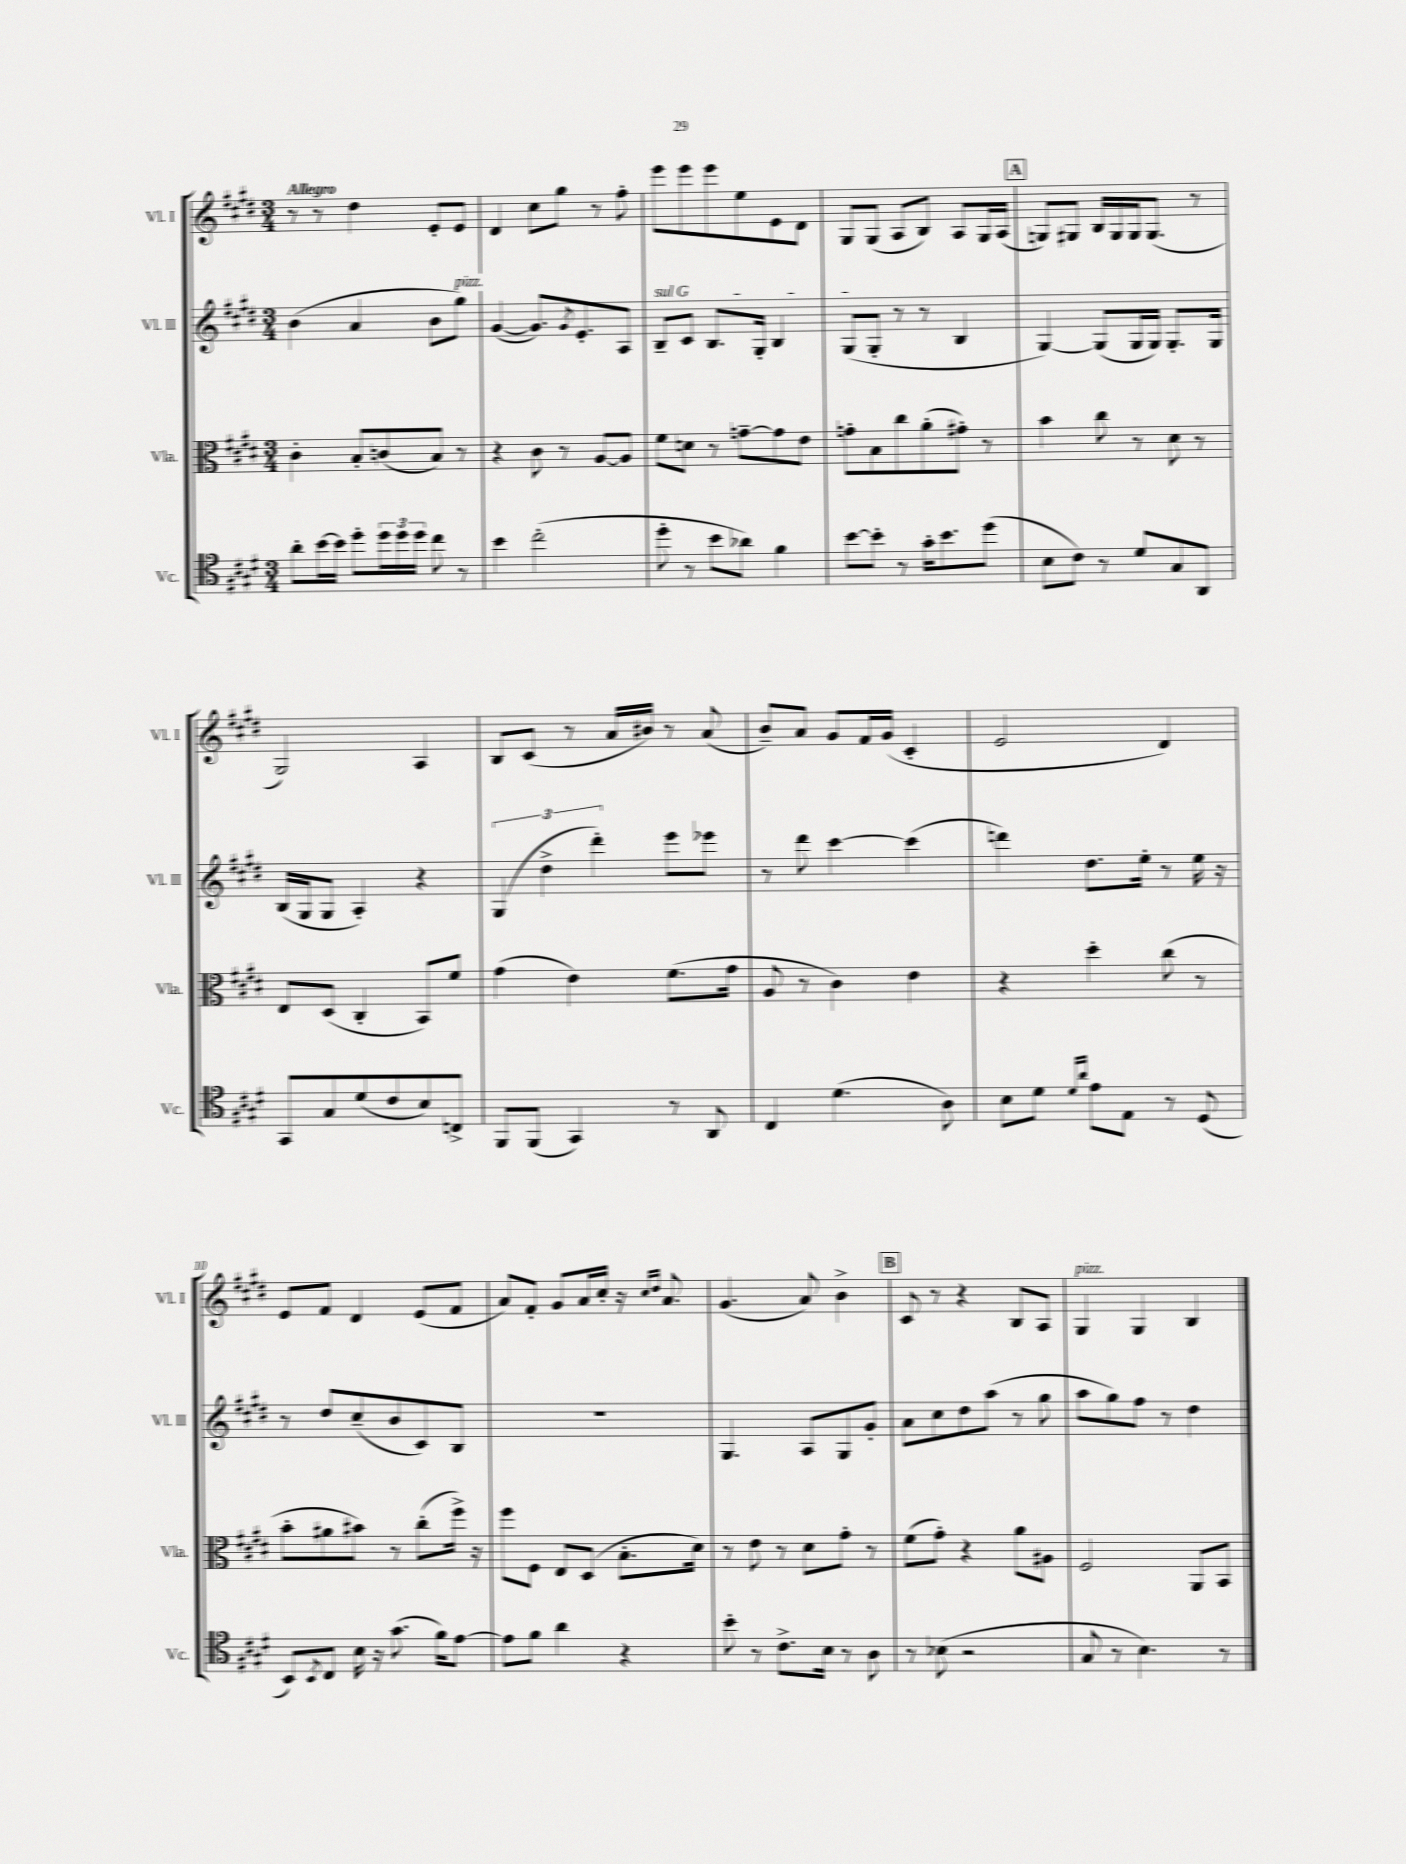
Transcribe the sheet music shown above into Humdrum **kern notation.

**kern	**kern	**kern	**kern
*staff4	*staff3	*staff2	*staff1
*clefC4	*clefC3	*clefG2	*clefG2
*k[f#c#g#d#]	*k[f#c#g#d#]	*k[f#c#g#d#]	*k[f#c#g#d#]
*M3/4	*M3/4	*M3/4	*M3/4
8a'	4c#'	(4b	8r
[16b	.	.	8r
16b]	.	.	.
8dd#'	8B'	4a	4dd#
24dd#	(8c	.	.
24dd#	.	.	.
24dd#	.	.	.
8cc#	8B)	8b	8e'
8r	8r	8gg#)	8e
=	=	=	=
4b	4r	([4g#	4d#
(2cc#'	8c#	8.g#])	8cc#
.	8r	.	8gg#
.	.	8qg#	.
.	.	8.e'	.
.	[8A	.	8r
.	8A]	8A	8ff#'
=	=	=	=
8dd#'	8f#	8B~	8eee
8r	8d	8c#	8eee
8b	8r	8.B	8eee
8a-)	[8g~	.	8ee
.	.	16G#'	.
4f#	8g]	4B	8e
.	8e	.	8d#
=	=	=	=
[8b	8g'	(8G#	8G#
8b']	8B	8G#'	(8G#
8r	8cc#	8r	8A
16g#'	(8a'	8r	8B)
8.b	.	.	.
.	8g#')	4B	8A
(8dd#	8r	.	16G#
.	.	.	(16A
=	=	=	=
8B	4b	[4G#)	8G)
8c#)	.	.	8G#
8r	8cc#	(8G#]	16B
.	.	.	16G#
8d#	8r	16G#	16G#
.	.	16G#)	(8.G#
8G#	8d#	8.G#'	.
8AA	8r	.	8r
.	.	16G#	.
=	=	=	=
8GG#	8E	(16B	2G#)
.	.	16G#	.
8G#	(8D#	8G#	.
(8d#	4C#'	4A')	.
8c#	.	.	.
8B)	8BB)	4r	4A
8C^	8f#	.	.
=	=	=	=
8FF#	(4g#	(6G#	8B
(8FF#	.	.	(8c#
.	.	6dd#^	.
4GG#)	4e)	.	8r
.	.	6ddd#')	.
.	.	.	16a
.	.	.	16b#)
8r	(8.f#	8eee	8r
8AA	.	8eee-	(8a
.	16g#	.	.
=	=	=	=
4C#	8A	8r	8b~)
.	8r	8ddd#	8a
(4.d#	4c#)	[4ccc#	8g#
.	.	.	16f#
.	.	.	(16g#
.	4e	(4ccc#]	4c#'
8A)	.	.	.
=	=	=	=
8B	4r	4ddd)	2e
8d#	.	.	.
16qqd#	.	.	.
16qqa	.	.	.
8e	4dd#'	8.dd#	.
8E	.	.	.
.	.	16ee'	.
8r	(8cc#	8r	4d#)
(8D#	8r	16ee	.
.	.	16r	.
=	=	=	=
8BB)	8b'	8r	8e
8qBB	.	.	.
8C#	8a#	8dd#	8f#
16B	8b#)	(8cc#~	4d#
16r	.	.	.
(8.g#	8r	8b	.
.	(8cc#'	8c#)	(8e
16f#)	.	.	.
[8e	16ff#^)	8B	8f#
.	16r	.	.
=	=	=	=
8e]	8ff#	2.r	8a)
8f#	8F#	.	8f#'
4a	8E	.	8g#
.	(8D#	.	16a
.	.	.	16cc#'
4r	8.B'	.	16r
.	.	.	16qqcc#
.	.	.	16qqdd#
.	.	.	8.a
.	16d#)	.	.
=	=	=	=
8b'	8r	4.G#	(4.g#
8r	8e	.	.
8.c#^	8r	.	.
.	8d#	8A	8a)
16B	.	.	.
8r	8g#'	8G#	4b^
8A	8r	8g#'	.
=	=	=	=
8r	(8f#	8a	8c#
(8B-	8g#')	8cc#	8r
2r	4r	8dd#	4r
.	.	(8aa	.
.	8a	8r	8B
.	8A#	8gg#	8A
=	=	=	=
8G#	2F#	8aa	4G#
8r	.	8gg#)	.
4.B)	.	8ff#	4G#
.	.	8r	.
.	8AA	4dd#	4B
8r	8BB	.	.
==	==	==	==
*-	*-	*-	*-
